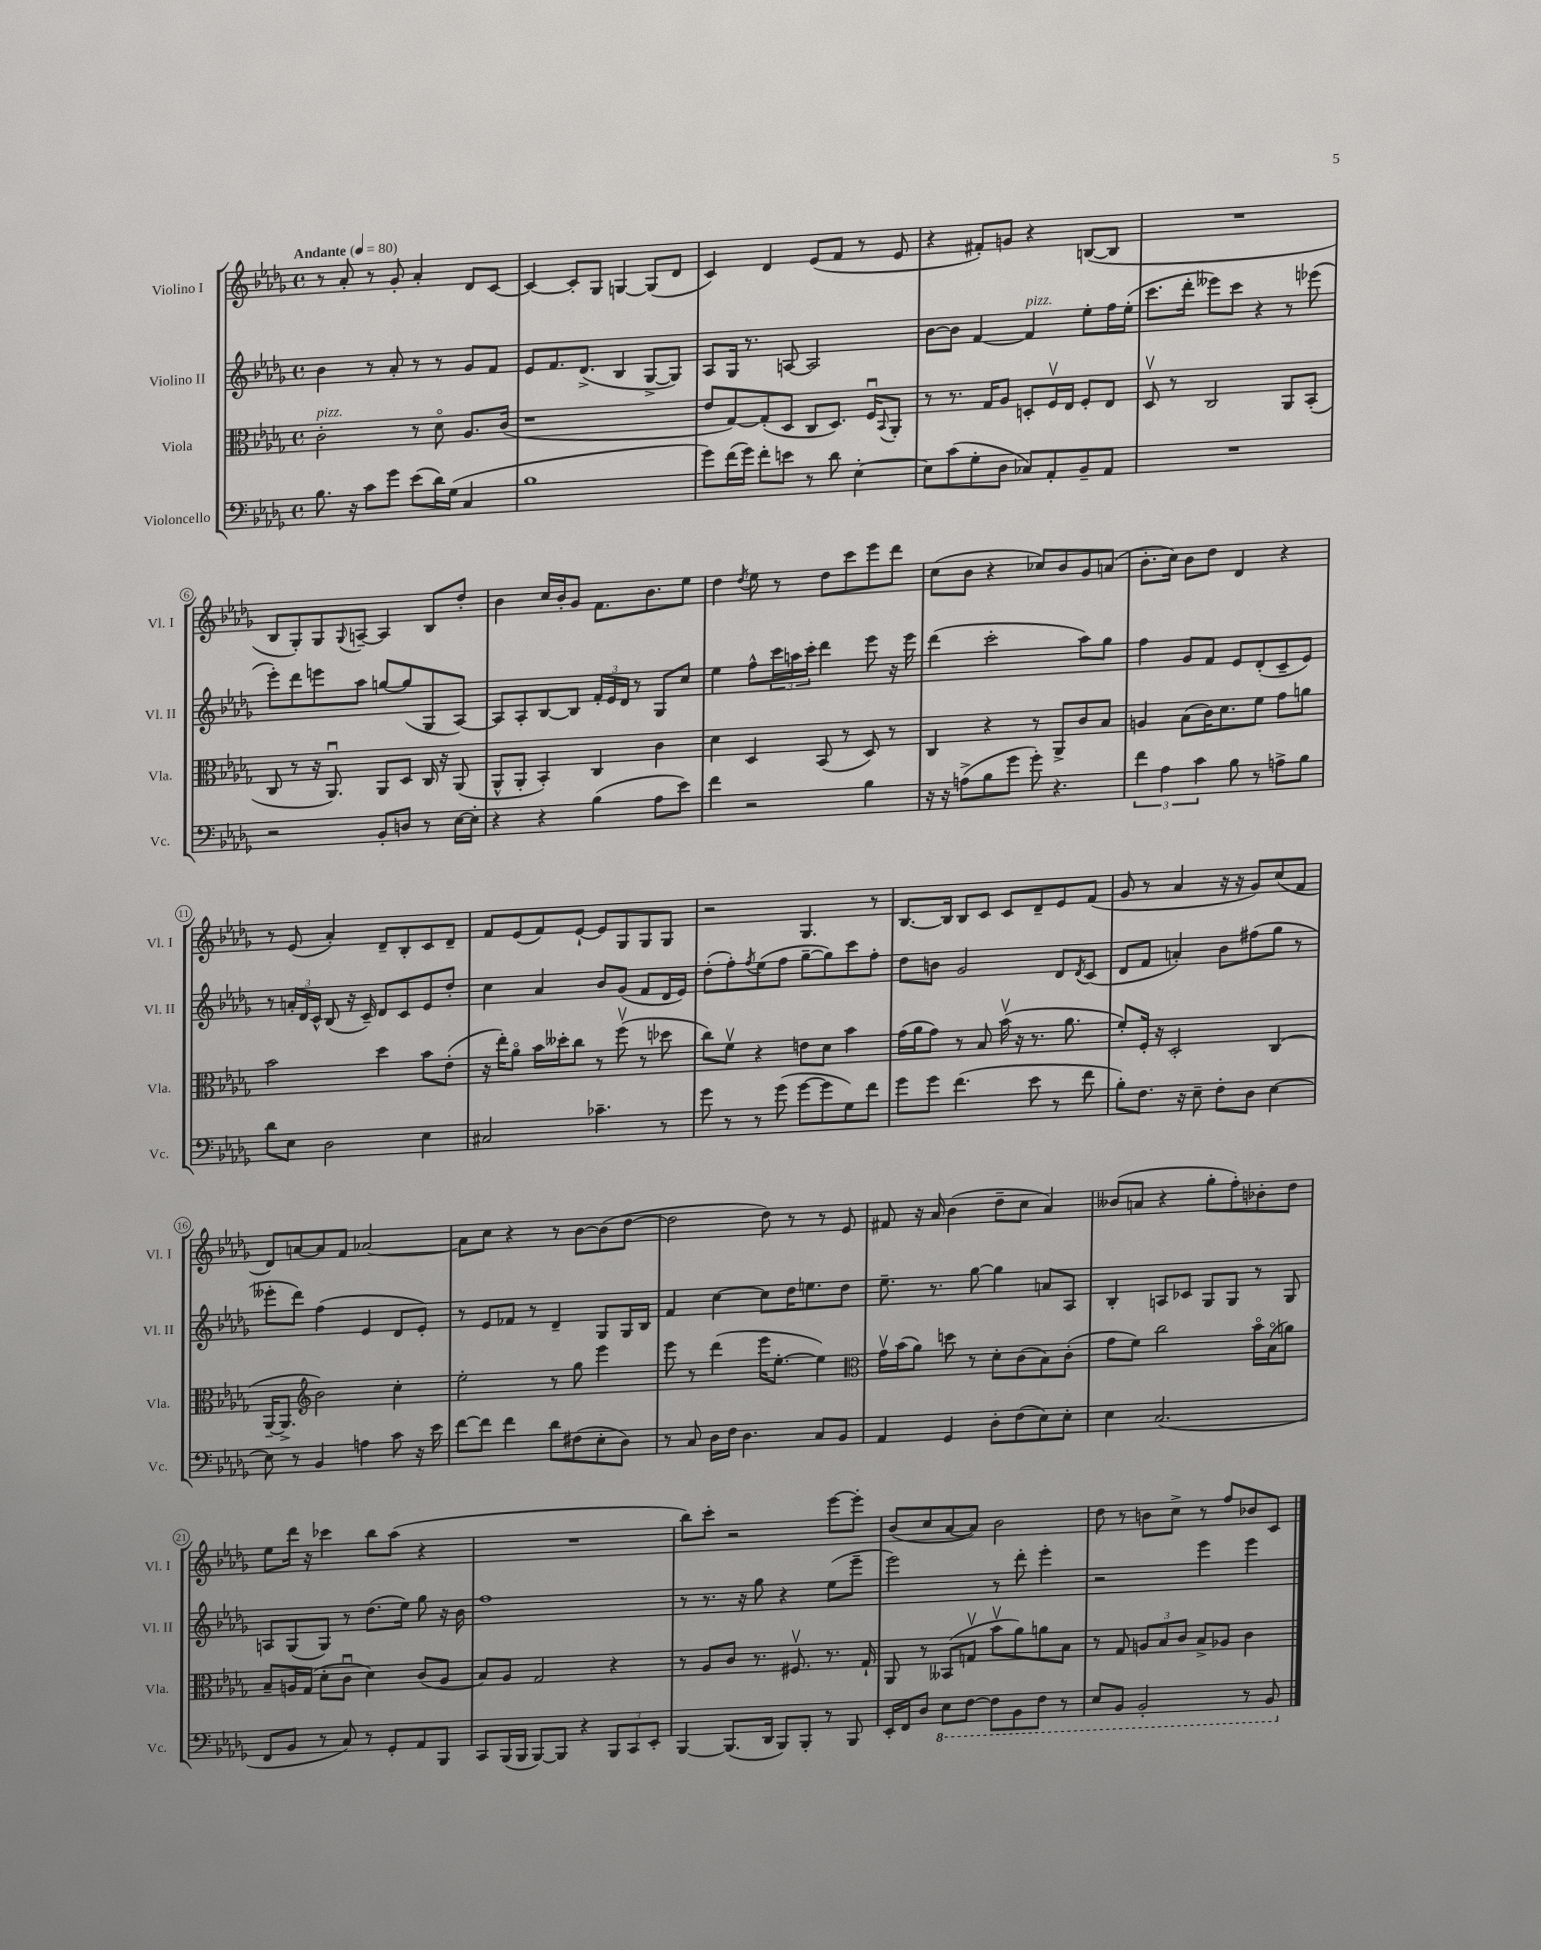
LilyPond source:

<<
\new StaffGroup <<
\new Staff = "s0" \with { instrumentName = "Violino I" shortInstrumentName = "Vl. I" } {
    \clef treble \key des \major \defaultTimeSignature \time 4/4 \tempo "Andante" 4 = 80
    r8 aes'8-. r8 ges'8-. aes'4-. des'8 c'8~ |
    c'4~ c'8-. ges8 g4~ g8( des'8 |
    c'4) des'4 ees'8( f'8 r8 ees'8 |
    r4 fis'8-.) g'8 r4 b8~( b8 |
    R1 |
    bes8 ges8-.) ges8 \appoggiatura { ges8 } a8~-- a4 bes8 des''8-. |
    bes'4 c''16 bes'16-. ges'8 f'8. bes'8. ees''8 |
    des''4 \acciaccatura { des''8 } ees''8 r8 des''8 c'''8 ees'''8 des'''8 |
    c''8( bes'8 r4 ces''8) bes'8 ges'8 a'8( |
    bes'8.-. c''16) bes'8 des''8 des'4 r4 |
    r8 ees'8( aes'4-.) des'8-- bes8-. c'8 des'8-- |
    f'8 ees'8( f'8) ees'8~-! ees'8 ges8 ges8 ges8 |
    r2 ges4. r8 |
    bes8.~ bes16 bes8 c'8 c'8 des'8-- ees'8 f'8( |
    ges'8 r8 aes'4 r16 r16 ges'8) c''8( f'8 |
    des'8) a'8~ a'8 f'8 aes'2~ |
    aes'8 c''8 r4 r8 bes'8~ bes'8( des''8~ |
    des''2 des''8) r8 r8 ees'8 |
    fis'8 r16 aes'16 bes'4( des''8-- c''8 aes'4) |
    beses'8( a'8 r4 ges''8-. f''8-.) bes'8-. des''8 |
    ees''8 des'''16 r16 ces'''4 bes''8 aes''8( r4 |
    R1 |
    bes''8) c'''8-. r2 ees'''8~ ees'''8-. |
    bes'8( c''8 aes'8~ aes'8) bes'2 |
    des''8 r8 b'8 c''8-> r8 f''8 bes'8 c'8 \bar "|." |
}
\new Staff = "s1" \with { instrumentName = "Violino II" shortInstrumentName = "Vl. II" } {
    \clef treble \key des \major \defaultTimeSignature \time 4/4
    bes'4 r8 aes'8-. r8 r8 ges'8 f'8 |
    ees'8 f'8. des'8.->( bes4 ges8~-> ges8) |
    aes8 ges16 r8. a8~ a2 |
    bes'8~ bes'8 f'4~ f'4^\markup { \italic "pizz." } ees''8-. f''16 ees''16-.( |
    c'''8. des'''16-. eeses'''8) c'''8 r4 r8 ees'''8( |
    ees'''8-.) des'''8 e'''8 aes''8 g''8~ g''8( ges8 aes8~) |
    aes8 aes8-. bes8~ bes8 \tuplet 3/2 { f'16-. ees'16 des'16 } r8 ges8 c''8 |
    ees''4 f''8-^ \tuplet 3/2 { c'''16 a''16 c'''16-. } des'''4 ees'''8 r16 ees'''16 |
    des'''4( c'''2-. aes''8) ges''8 |
    f''4 ges'8 f'8 ees'8 des'8-.( c'8-- ees'8) |
    r8 \tuplet 3/2 { a'16-. des'16 c'16-^ } bes8( r16 c'16--) des'8 c'8 ees'8 des''8-. |
    c''4 aes'4 bes'8 ges'8( f'8 des'16 ees'16) |
    des''8-.( f''8-.) \acciaccatura { f''8 } ees''8( f''8 ges''8~-- ges''8) c'''8 f''8-. |
    des''8 b'8 ges'2 des'8 \acciaccatura { des'8 } c'8( |
    des'8 f'8 a'4-.) bes'8 fis''8( ges''8 r8 |
    eeses'''8-. des'''8) f''4( ees'4 des'8 ees'8-.) |
    r8 ees'8 fes'8 r8 des'4-- ges8 ges16 bes16 |
    f'4 c''4~ c''8 des''16 e''8. des''8 |
    ees''8.-- r8. ges''8~ ges''4 a'8 aes8 |
    bes4-. a8 ces'8 ges8 ges8 r8 ges8 |
    a8 ges8( ges8) r8 des''8.( ees''16) ges''8 r16 bes'16 |
    f''1 |
    r8 r8. r16 ges''8 r4 ees''8( ees'''8-- |
    ees'''2) r8 des'''8-. ees'''4-. |
    r2 ees'''4 ees'''4 \bar "|." |
}
\new Staff = "s2" \with { instrumentName = "Viola" shortInstrumentName = "Vla." } {
    \clef alto \key des \major \defaultTimeSignature \time 4/4
    c'2-.^\markup { \italic "pizz." } r8 des'8\flageolet aes8. c'16( |
    r1 |
    ees'8 ges8~) ges8-.( des8 c8 des8.) f16\downbow \appoggiatura { bes,8 } aes,8-. |
    r8 r8. ges16 aes8 d8-. f16\upbow ees16 f8-. ees8 |
    des8\upbow r8 c2 aes,8 bes,8-.( |
    c8 r8 r16 aes,8.\downbow) aes,8 des8 c16 r16 aes,8( |
    aes,8-^ aes,8-. bes,4-.) c4 c'4 |
    des'4 des4 bes,8( r8 des8) r8 |
    c4 r4 r8 aes,8-> c'8 bes8 |
    a4 bes8( c'16) des'8. f'8 ges'8 a'8 |
    bes'2 des''4 bes'8 ees'8-.( |
    r16 ees''16-.) aes'8\flageolet bes'16 deses''16-. c''8 r8 f''8\upbow( r8 des''8 |
    c''8) f'8\upbow r4 e'8 des'8 bes'4 |
    ges'16( aes'16 ges'8) r8 bes8 bes'16\upbow( r16 r8. aes'8. |
    f'8-.) f16-. r16 des2-. c4( |
    aes,16~-- aes,8.-> \clef treble bes'2) c''4-. |
    ees''2-. r8 ges''8 ees'''4 |
    ees'''8 r8 des'''4( ees'''16 ees''8.~-. ees''4) |
    \clef alto ges'16\upbow bes'16( aes'8) d''8 r8 des'8-. c'8( bes8) c'8-.( |
    ges'8 f'8) c''2 bes'16\flageolet bes16\flageolet( a'8) |
    bes8-- a16 ges16( des'8-. c'8\downbow des'4) c'8( a8 |
    bes8) aes8 ges2 r4 |
    r8 aes8 c'8 r8. fis8.\upbow r8. ges16-! |
    aes,8 r8 beses,8( g8\upbow bes'8\upbow aes'8) a'8 bes8 |
    r8 ges8 \tuplet 3/2 { a8 bes8 c'8 } bes8-> aes8 c'4 \bar "|." |
}
\new Staff = "s3" \with { instrumentName = "Violoncello" shortInstrumentName = "Vc." } {
    \clef bass \key des \major \defaultTimeSignature \time 4/4
    bes8. r16 c'8 ges'8 ees'8( des'16) ges16( c4 |
    bes1 |
    ges'8) f'16( ges'16) f'8-. e'8 r8 des'8 ees4~-. |
    ees8 c'8( ges8-. des8 ces8) aes,8-. bes,8-- aes,8 |
    R1 |
    r2 bes,8-. d8 r8 ees16~ ees16-. |
    r4 r4 bes4( aes8 ees'8) |
    f'4 r2 bes4 |
    r16 r16 a8->( bes8 ges'8 ges'8-.) r4. |
    \tuplet 3/2 { f'4 aes4 c'4 } bes8 r8 a8-> bes8 |
    des'8 ees8 des2 ees4 |
    cis2 ces'4.-- r8 |
    ges'8 r8 r8 ges'8( ges'8~ ges'8 ges8) f'8 |
    ges'8 ges'8 f'4.( ees'8 r8 f'8 |
    bes8-.) f8. r16 ees8-- f8-. des8 ees4~ |
    ees8 r8 bes,4 a4 c'8 r16 ees'16 |
    f'8~ f'8 f'4 des'8 fis8( ees8-. des8) |
    r8 c8 des16 f16 des4. c8 bes,8 |
    aes,4 ges,4 des8-. f8( ees8) ees8-. |
    ees4 c2.( |
    f,8 bes,8 r8 c8) r8 ges,8-. aes,8 bes,,8 |
    c,8 bes,,16( bes,,16 bes,,8~) bes,,8 r4 \tuplet 3/2 { bes,,8 c,8 ees,8-. } |
    bes,,4~ bes,,8.( des,16 bes,,8) bes,,8-. r8 bes,,8 |
    ees,16-. f,16 des8 \ottava #-1 ees,8 f,8~ f,8 bes,,8 f,8 r8 |
    ees,8 bes,,8 bes,,2-. r8 bes,,8 \ottava #0 \bar "|." |
}
>>
>>
\layout { \context { \Score \override BarNumber.stencil = #(make-stencil-circler 0.1 0.3 ly:text-interface::print) } }
